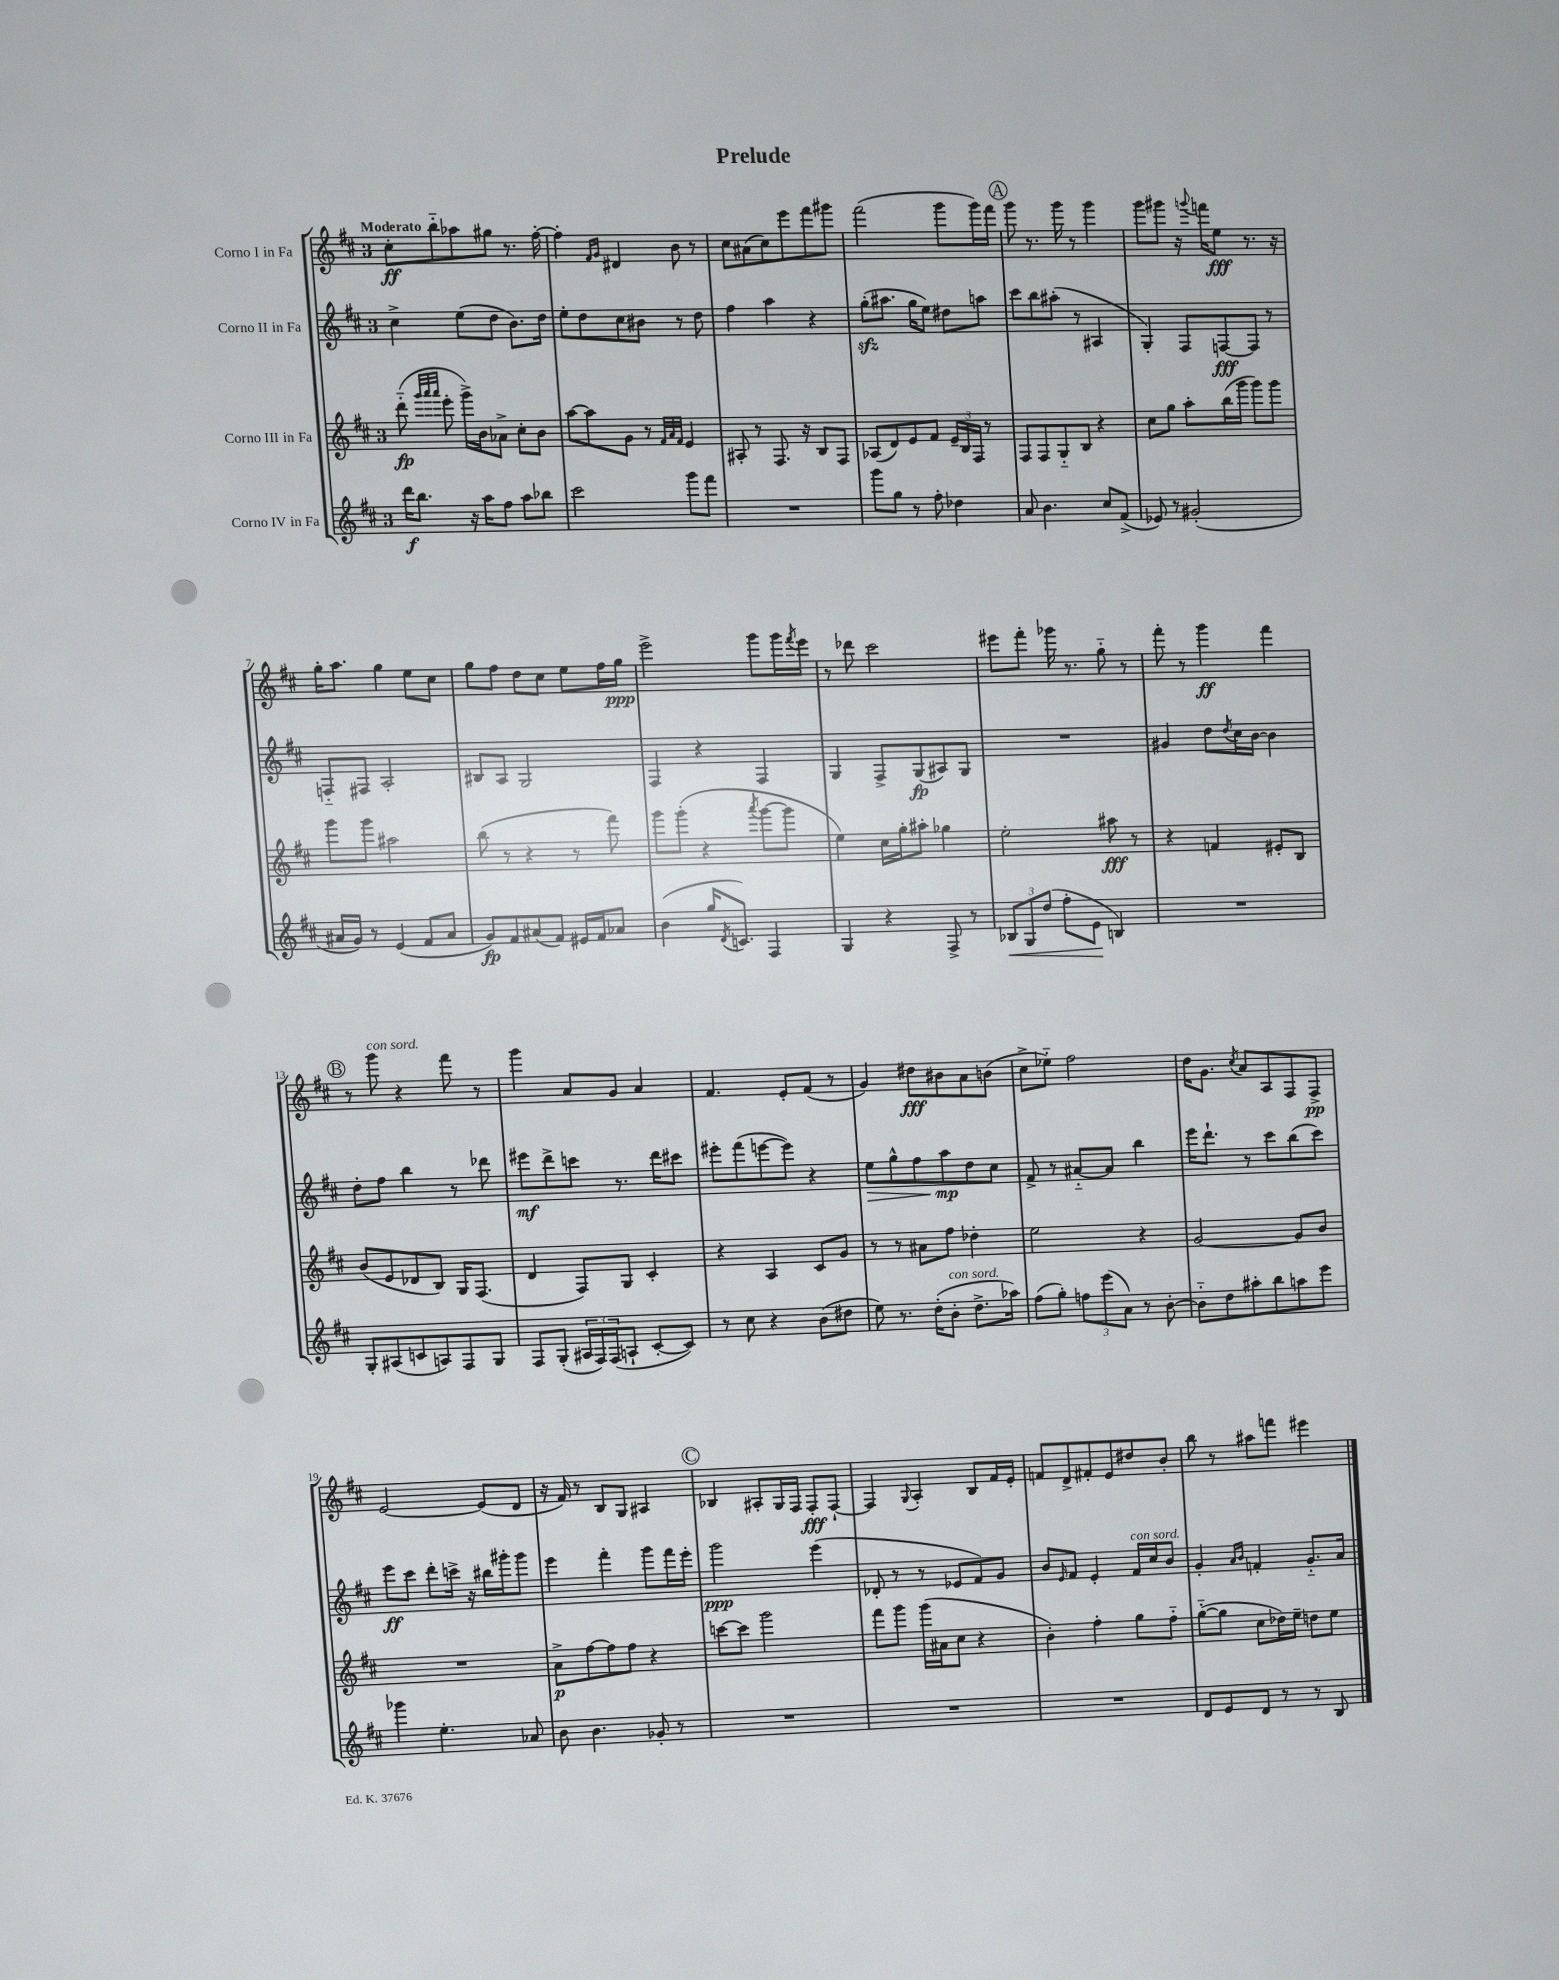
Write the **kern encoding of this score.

**kern	**kern	**kern	**kern
*staff4	*staff3	*staff2	*staff1
*clefG2	*clefG2	*clefG2	*clefG2
*k[f#c#]	*k[f#c#]	*k[f#c#]	*k[f#c#]
*M3/4	*M3/4	*M3/4	*M3/4
16ddd	(8ddd'~	4cc#^	8cc#'
8.bb	.	.	.
.	32qqggg	.	.
.	32qqaaa	.	.
.	32qqaaa	.	.
.	8eee'	.	8bb'~
16r	16ggg^)	(8ee	8aa-
16aa	16b	.	.
8ff#	8a-^	8dd	8gg#
8aa	8cc#'	8.b)	8.r
8bb-	8b	.	.
.	.	16dd	[16ff#'
=	=	=	=
2ccc#	[8aa	8ee'	4ff#']
.	8aa]	8dd	.
.	.	.	16qqf#
.	.	.	16qqg
.	8g	8cc#	4d#
.	8r	8b#	.
.	32qqf#	.	.
.	32qqa	.	.
.	32qqf#	.	.
8ggg	4e	8r	8b
8fff#	.	8dd	8r
=	=	=	=
2.r	8A#'	4ff#	8cc#
.	8r	.	(8a#
.	8.F#	4aa	8cc#)
.	.	.	8eee
.	16r	.	.
.	8B	4r	8fff#
.	8F#	.	8ggg#
=	=	=	=
8ggg	(8A-	(8gg'	(2fff#
8gg	8d)	8.aa#	.
8r	8e	.	.
.	.	16gg	.
8ff#'	8f#	8ee)	.
4dd-	24e~	8dd#	8ggg
.	24B	.	.
.	24F#	.	.
.	8r	8aa	16ggg)
.	.	.	16fff#
=	=	=	=
8a	8F#	8ccc#	8ggg
4.b	8F#	8bb	8.r
.	8G'~	(8aa#'	.
.	.	.	16ggg
.	8B	8r	8r
8cc#	4r	4A#	4ggg
(8f#^	.	.	.
=	=	=	=
8e-)	8cc#	4G')	8ggg
8r	8gg	.	8ggg#
(2g#'	8aa'	8F#	16r
.	.	.	8qqggg
.	.	.	16fff
.	(16bb	[8F	8ee
.	16ggg	.	.
.	8ggg)	8F]	8.r
.	8ggg	8r	.
.	.	.	16r
=	=	=	=
16a#	8ggg	8F'~	16gg'
16g)	.	.	8.aa
8r	8ggg	8F#	.
(4e	2aa#	2A'	4gg
8f#	.	.	8ee
8a#	.	.	8cc#
=	=	=	=
8g)	(8bb	8B#	8gg
8f#	8r	8A	8ff#
(8a#	4r	2G	8dd
8f#)	.	.	8cc#
16e#	8r	.	8ee
16f#	.	.	.
8a-	8fff#)	.	16ff#
.	.	.	16gg
=	=	=	=
(4b	8ggg	4F#	2eee^
.	(8ggg'	.	.
16gg	4r	4r	.
8qd	.	.	.
8.c)	.	.	.
.	8qaaa	.	.
4F#	[8ggg	4F#	8ggg
.	8ggg]	.	16ggg
.	.	.	8qfff#
.	.	.	16eee
=	=	=	=
4G	4ee)	4G	8r
.	.	.	8ddd-
4r	16cc#	8F#^	2ccc#
.	16gg'	.	.
.	8aa#'	(8G	.
8F#^	4gg-	8A#)	.
8r	.	8G	.
=	=	=	=
12B-	2ee'	2.r	8eee#
12G	.	.	.
.	.	.	8fff#'
(12dd	.	.	.
8ff#'	.	.	16ggg-
.	.	.	8.r
8e	.	.	.
4B)	8aa#	.	8gg'~
.	8r	.	8r
=	=	=	=
2.r	4r	4g#	8fff#'
.	.	.	8r
.	4f	8dd	4ggg
.	.	8qdd	.
.	.	16cc#	.
.	.	[16b	.
.	8e#'	4b]	4fff#
.	8B	.	.
=	=	=	=
8G'	(8b	8dd'	8r
(8A#	8e	8ff#	8ggg
8c	8d-	4bb	4r
8A)	8B)	.	.
8F#	16G	8r	8fff#
.	(8.F#	.	.
8G	.	8ddd-	8r
=	=	=	=
8F#	4d	8eee#	4ggg
(8G'	.	8ddd^	.
24A#	8F#)	8ccc	8a
24F#)	.	.	.
(24F#	.	.	.
8A`	8G	8.r	8g
[8c#'	4c#'	.	4a
.	.	16ddd	.
8c#])	.	8ccc#	.
=	=	=	=
8r	4r	8eee#'	4.f#
8cc#	.	(8fff#	.
4r	4A	[8eee	.
.	.	8eee])	8e'
(8b	8c#	4r	(8f#
8dd#	8g	.	8r
=	=	=	=
8ee)	8r	8ee	4g)
8.r	8r	8gg^^	.
.	8a#	8ff#	8dd#
(16dd'	.	.	.
8b'	8ff#	8aa	8b#
8.dd^	4dd-'	8dd	8a
.	.	8cc#	(8b
16aa-)	.	.	.
=	=	=	=
(8ff#	2ee	8f#^	8cc#^
8gg')	.	8r	8ee-'~)
12ff	.	[8a#'~	2ff#
(12eee	.	.	.
.	.	8a#]	.
12a)	.	.	.
8r	4r	4bb	.
[8b'	.	.	.
=	=	=	=
8b'~]	[2g	16eee	16dd
.	.	8.ddd`	8.g
8dd	.	.	.
.	.	.	8qcc#
8aa#'	.	8r	8a
8bb	.	8ccc#	8A
8aa	8g]	(8bb	8F#
8eee	8b	8ccc#)	8F#^
=	=	=	=
4ggg-	2.r	8eee	[2e
.	.	8ccc#	.
4.ee'	.	8ddd'	.
.	.	16ccc^	.
.	.	16r	.
.	.	16bb#	(8e]
.	.	16ggg#'	.
8a-	.	8ggg#	8d
=	=	=	=
8b	8a^	4eee	16r
.	.	.	16f#)
4.b	[8ff#	.	8r
.	8ff#]	4fff#'	8B
.	8ff#	.	8G
8g-'	4r	8ggg	4A#
8r	.	16fff#	.
.	.	16eee'	.
=	=	=	=
2.r	[8ccc	2ggg	4B-
.	8ccc]	.	.
.	2ggg	.	8A#'
.	.	.	16G
.	.	.	16F#
.	.	(4eee	8F#'
.	.	.	[8F#`
=	=	=	=
2.r	8fff#	8d-'	4F#]
.	8ggg	8r	.
.	.	.	8qqG
.	(16ggg	8r	4A'
.	16a#	.	.
.	8cc#	8e-	.
.	4r	8f#)	8B
.	.	8g	16f#
.	.	.	16e'
=	=	=	=
2.r	4b')	8b	8f
.	.	16qqe	.
.	.	8f#	8d^
.	4ff#'	4e'	8f#'
.	.	.	8e
.	8gg	16f#	8dd#
.	.	16cc#	.
.	8ff#'~	8b	8b'
=	=	=	=
8d	([8gg'~	4g'	8bb
8e	8gg]	.	8r
.	.	16qqa	.
.	.	16qqb	.
8d	8cc#	4f'	8aa#
8r	16dd-)	.	8fff
.	16ee~	.	.
8r	8dd	8.g'~	4eee#
8B	8ee	.	.
.	.	16a	.
==	==	==	==
*-	*-	*-	*-
